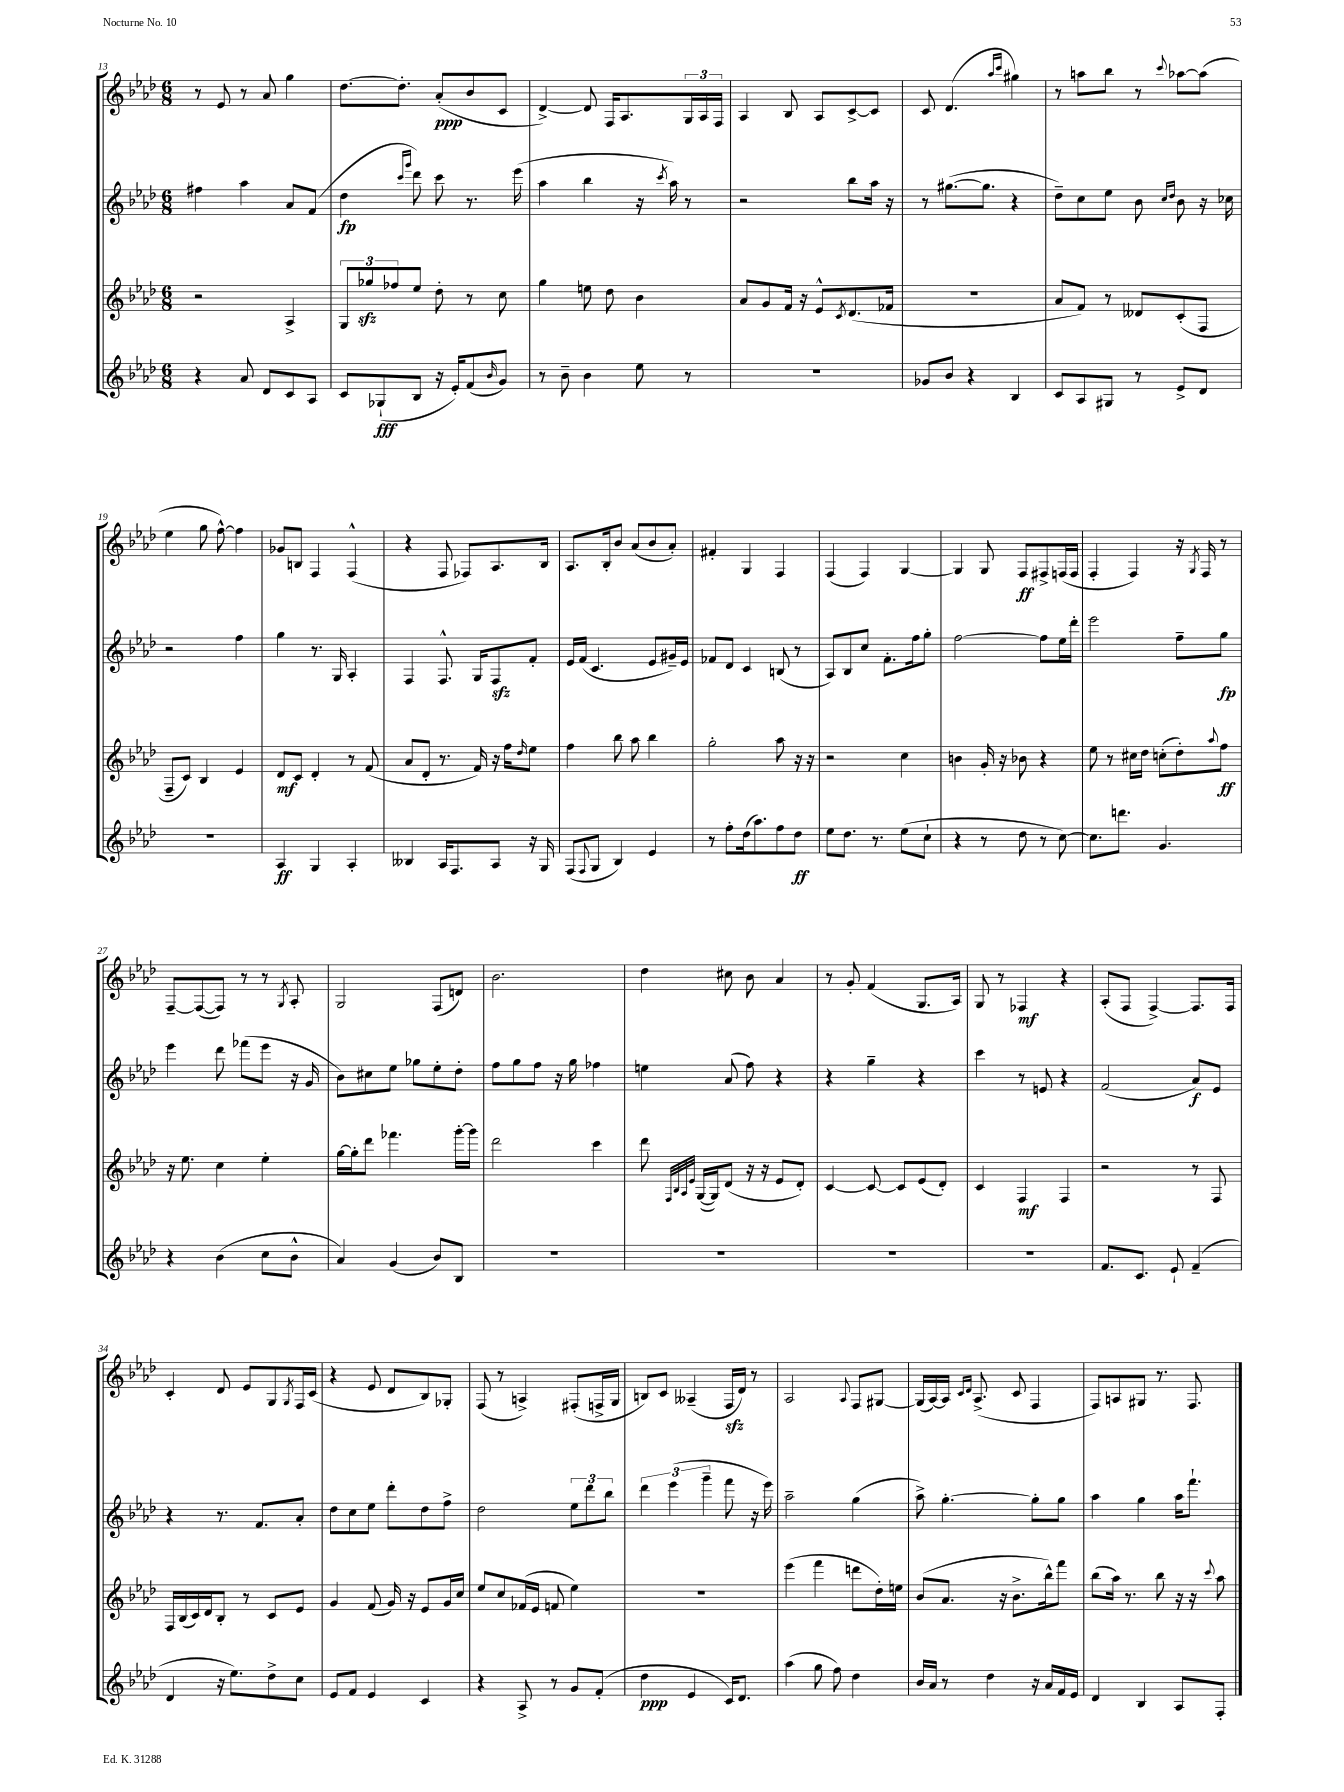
<<
\new StaffGroup <<
\new Staff = "s0" {
    \clef treble \key aes \major \numericTimeSignature \time 6/8
    r8 ees'8 r8 aes'8 g''4 |
    des''8.~ des''8.-. aes'8-.\ppp( bes'8 c'8 |
    des'4~->) des'8 f16 aes8. \tuplet 3/2 { g16 aes16 f16 } |
    aes4 bes8 aes8 c'8~-> c'8 |
    c'8 des'4.( \grace { aes''16 c'''16 } gis''4) |
    r8 a''8 bes''8 r8 \appoggiatura { c'''8 } aes''8~ aes''8( |
    ees''4 g''8 f''8~-^) f''4 |
    ges'8 b8 f4 f4-^( |
    r4 f8 fes8) aes8. bes16 |
    aes8. bes16-. bes'8 aes'8( bes'8 aes'8-.) |
    fis'4-. g4 f4 |
    f4( f4) g4~ |
    g4 g8 f8\ff fis8-> f16( f16 |
    f4-. f4) r16 \acciaccatura { g8 } f16 r8 |
    f8~-- f8~( f8) r8 r8 \acciaccatura { g8 } aes8-. |
    g2 f8( d'8) |
    bes'2. |
    des''4 cis''8 bes'8 aes'4 |
    r8 g'8-. f'4( g8. aes16) |
    g8 r8 fes4\mf r4 |
    aes8-.( f8 f4~->) f8. f16 |
    c'4-. des'8 ees'8 g8 \acciaccatura { g8 } f16 c'16( |
    r4 ees'8 des'8 bes8) ges8-. |
    f8( r8 a4->) fis8-.( f16-> g16 |
    b8) c'8 aeses4--( f16\sfz des'16) r8 |
    aes2 \appoggiatura { aes8 } f8 gis8~ |
    gis16( aes16~) aes16 \grace { c'16 des'16 } aes8.->( c'8 f4 |
    f8) a8 gis8 r8. f8. \bar "|." |
}
\new Staff = "s1" {
    \clef treble \key aes \major \numericTimeSignature \time 6/8
    fis''4 aes''4 aes'8 f'8( |
    des''4\fp \grace { c'''16 g'''16 } des'''8) c'''8 r8. ees'''16( |
    aes''4 bes''4 r16 \acciaccatura { c'''8 } aes''16) r8 |
    r2 bes''8 aes''16 r16 |
    r8 gis''8.~( gis''8. r4 |
    des''8--) c''8 ees''8 bes'8 \grace { c''16 des''16 } bes'8 r16 ces''16 |
    r2 f''4 |
    g''4 r8. g16 aes4-. |
    f4 f8.-^ g16 f8\sfz f'8-. |
    ees'16 f'16( c'4. ees'8 gis'16--) ees'16 |
    fes'8 des'8 c'4 b8( r8 |
    aes8) bes8 c''8 f'8.-. f''16 g''8-. |
    f''2~ f''8 ees''16 des'''16-. |
    ees'''2 f''8-- g''8\fp |
    ees'''4 des'''8 fes'''8( ees'''8 r16 g'16 |
    bes'8) cis''8 ees''8 ges''8 ees''8-. des''8-. |
    f''8 g''8 f''8 r16 g''16 fes''4 |
    e''4 aes'8( f''8) r4 |
    r4 g''4-- r4 |
    c'''4 r8 e'8 r4 |
    f'2( aes'8\f) ees'8 |
    r4 r8. f'8. aes'8-. |
    des''8 c''8 ees''8 des'''8-. des''8 f''8-> |
    des''2 \tuplet 3/2 { ees''8 des'''8 bes''8 } |
    \tuplet 3/2 { des'''4 ees'''4( g'''4-- } f'''8 r16 ees'''16) |
    aes''2-- g''4( |
    aes''8->) g''4.~-. g''8-. g''8 |
    aes''4 g''4 aes''16 f'''8.-! \bar "|." |
}
\new Staff = "s2" {
    \clef treble \key aes \major \numericTimeSignature \time 6/8
    r2 aes4-> |
    \tuplet 3/2 { g8 ges''8\sfz fes''8 } ees''8 des''8-. r8 c''8 |
    g''4 e''8 des''8 bes'4 |
    aes'8 g'8 f'16 r16 ees'8-^ \acciaccatura { c'8 } des'8.( fes'16 |
    R2. |
    aes'8 f'8) r8 deses'8 c'8-.( f8 |
    f8-- c'8) bes4 ees'4 |
    des'8\mf c'8 des'4-. r8 f'8( |
    aes'8 des'8-. r8. f'16) r16 f''16 \grace { des''16 } ees''8 |
    f''4 bes''8 aes''8 bes''4 |
    g''2-. aes''8 r16 r16 |
    r2 c''4 |
    b'4 g'16-. r16 bes'8 r4 |
    ees''8 r8 cis''16 des''16 c''8-.( des''8-.) \appoggiatura { aes''8 } f''8\ff |
    r16 ees''8. c''4 ees''4-. |
    g''16~ g''16-. des'''8 fes'''4. g'''16~-. g'''16 |
    des'''2 c'''4 |
    des'''8 \grace { f32 bes32 aes32 ees'32 } g16~( g16) des'8( r16 r16 ees'8 des'8-.) |
    c'4~ c'8~ c'8 ees'8( des'8-.) |
    c'4 f4\mf f4 |
    r2 r8 f8 |
    f16 bes16( c'16) des'16 bes8-. r8 c'8 ees'8 |
    g'4 f'8( g'16) r16 ees'8 g'16 c''16 |
    ees''8 c''8 fes'16( ees'16 f'8 ees''4) |
    R2. |
    ees'''4( f'''4 d'''8 des''16-.) e''16 |
    bes'8( aes'8. r16 bes'8.-> bes''16-^) f'''8 |
    bes''8( aes''16) r8. bes''8 r16 r16 \appoggiatura { c'''8 } aes''8 \bar "|." |
}
\new Staff = "s3" {
    \clef treble \key aes \major \numericTimeSignature \time 6/8
    r4 aes'8 des'8 c'8 aes8 |
    c'8 ges8-!\fff( bes8 r16 ees'16-.) f'8( \grace { bes'16 } g'8) |
    r8 bes'8-- bes'4 ees''8 r8 |
    R2. |
    ges'8 bes'8 r4 bes4 |
    c'8 aes8 gis8 r8 ees'8-> des'8 |
    R2. |
    aes4\ff g4 aes4-. |
    beses4 aes16 f8. aes8 r16 g16 |
    f8( \appoggiatura { f8 } g8 bes4) ees'4 |
    r8 f''8-. des''16( aes''8.) f''8 des''8\ff |
    ees''8 des''8. r8. ees''8( c''8-! |
    r4 r8 des''8 r8 c''8~) |
    c''8. d'''8. g'4. |
    r4 bes'4( c''8 bes'8-^ |
    aes'4) g'4( bes'8) bes8 |
    R2. |
    R2. |
    R2. |
    R2. |
    f'8. c'8. ees'8-! f'4--( |
    des'4 r16 ees''8.) des''8-> c''8 |
    ees'8 f'8 ees'4 c'4 |
    r4 aes8-> r8 g'8 f'8-.( |
    des''4\ppp ees'4 c'16) des'8. |
    aes''4( g''8 f''8) des''4 |
    bes'16 aes'16 r8 des''4 r16 aes'16 f'16 ees'16 |
    des'4 bes4 aes8 f8-. \bar "|." |
}
>>
>>
\layout { \context { \Score currentBarNumber = #13 } }
